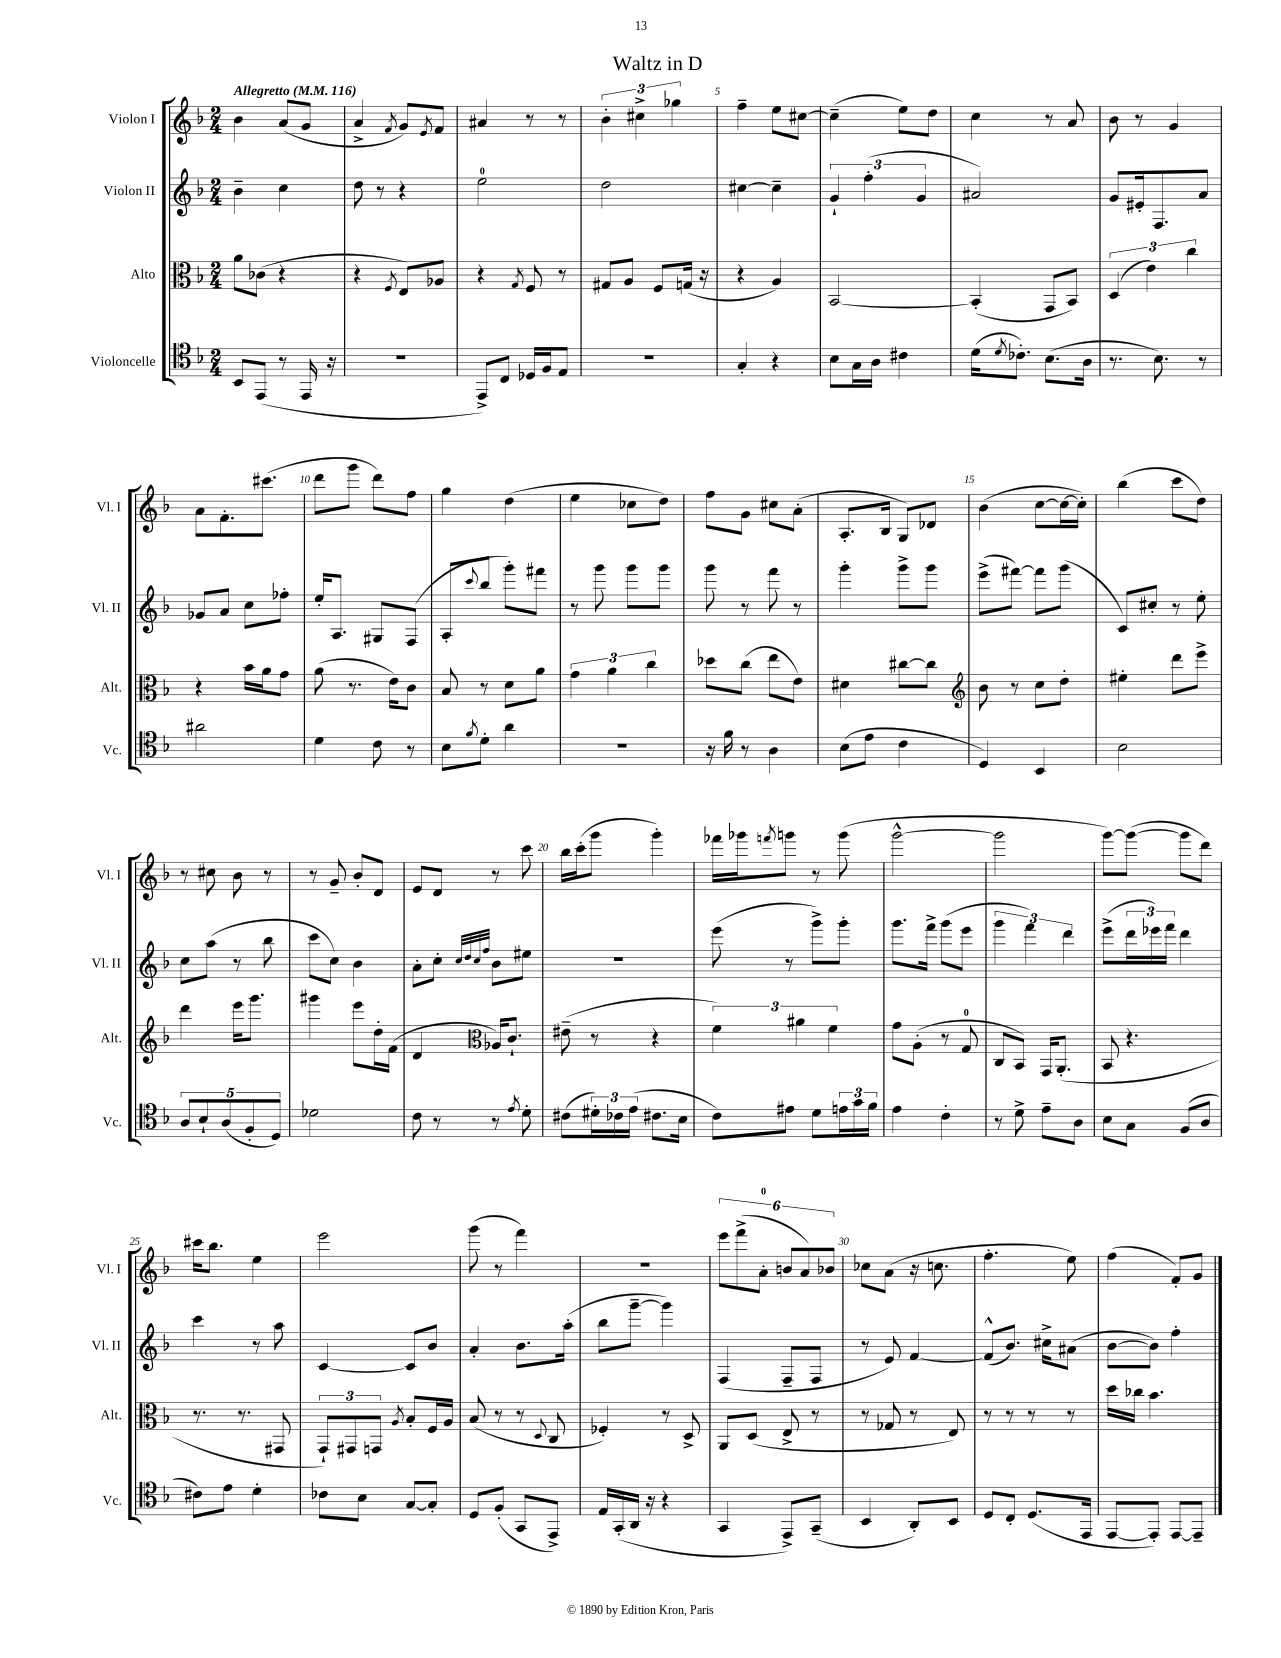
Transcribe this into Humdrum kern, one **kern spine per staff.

**kern	**kern	**kern	**kern
*staff4	*staff3	*staff2	*staff1
*clefC4	*clefC3	*clefG2	*clefG2
*k[b-]	*k[b-]	*k[b-]	*k[b-]
*M2/4	*M2/4	*M2/4	*M2/4
*MM116	*MM116	*MM116	*MM116
8BB-	8a	4b-~	4b-
(8EE	(8c-	.	.
8r	4r	4cc	(8a
16EE	.	.	8g
16r	.	.	.
=	=	=	=
2r	4r	8dd	4a^
.	.	8r	.
.	8qF	.	8qf
.	8E)	4r	8g)
.	.	.	8qe
.	8A-	.	8f
=	=	=	=
8EE^)	4r	2ee	4a#
8C	.	.	.
.	8qG	.	.
16D-	8F	.	8r
16F	.	.	.
8E	8r	.	8r
=	=	=	=
2r	8G#	2dd	6b-'
.	8A	.	.
.	.	.	6cc#^
.	8F	.	.
.	.	.	6gg-
.	(16G	.	.
.	16r	.	.
=	=	=	=
4G'	4r	[4cc#	4ff~
4r	4A)	4cc#~]	8ee
.	.	.	[8cc#
=	=	=	=
8B-	[2BB-	6g`	(4cc#~]
16G	.	.	.
.	.	(6ff'	.
16A	.	.	.
4c#	.	.	8ee)
.	.	6g	.
.	.	.	8dd
=	=	=	=
(16d	(4BB-']	2a#)	4cc
8qd	.	.	.
8.c-')	.	.	.
(8.B-	8GG	.	8r
.	8BB-)	.	8a
16A	.	.	.
=	=	=	=
8.r	(6D	8g	8b-
.	.	16e#'	8r
.	6e)	.	.
8.B-)	.	8.F	.
.	.	.	4g
.	6cc	.	.
8r	.	8a	.
=	=	=	=
2a#	4r	8g-	8a
.	.	8a	8.f'
.	16b-	8cc	.
.	16a	.	(8.ccc#
.	8g	8ff-'	.
=	=	=	=
4d	(8a	16ee'	8ddd
.	.	8.A	.
.	8.r	.	8ggg
8c	.	8G#	8ddd)
.	16e)	.	.
8r	8c	(8F	8ff
=	=	=	=
8B-	8B-	8A'	4gg
8qf	.	8qqccc	.
8d'	8r	8bb-	.
4a	8d	8ggg')	(4dd
.	8a	8fff#	.
=	=	=	=
2r	6g	8r	4ee
.	.	8ggg	.
.	6a	.	.
.	.	8ggg	8cc-
.	6cc	.	.
.	.	8ggg	8dd)
=	=	=	=
16r	8dd-	8ggg	8ff
16f	.	.	.
8r	(8cc	8r	8g
4A	8ee	8fff	8cc#
.	8e)	8r	(8a'
=	=	=	=
(8B-	4d#	4ggg'	8.A'
8e	.	.	.
.	.	.	16B-
4c	[8cc#	8ggg^	8G)
.	8cc#]	8ggg	8d-
=	=	=	=
*	*clefG2	*	*
4D)	8b-	(8eee^	(4b-
.	8r	[8fff#)	.
4BB-	8cc	8fff#]	[8cc
.	8dd'	(8ggg	16cc_
.	.	.	16cc'])
=	=	=	=
2B-	4ee#'	8c)	(4bb-
.	.	8cc#'	.
.	8ddd	8r	8ccc
.	8eee^	8ee'	8dd)
=	=	=	=
10A	4ddd	8cc	8r
10B-`	.	.	.
.	.	(8aa	8cc#
(10A	.	.	.
.	16eee	8r	8b-
10F'	.	.	.
.	8.ggg	.	.
.	.	8bb-	8r
10D)	.	.	.
=	=	=	=
2d-	4ggg#	8ccc	8r
.	.	8cc)	8g~
.	8eee	4b-	8b-'
.	16dd'	.	8d
.	(16f	.	.
=	=	=	=
8c	4d	8a'	8e
8r	.	8cc'	8d
*	*clefC3	*	*
.	.	32qqcc	.
.	.	32qqdd	.
.	.	32qqcc	.
.	.	32qqff	.
8r	16A-)	8b-	8r
.	8.c`	.	.
8qe	.	.	.
8d'	.	8ee#	8ccc
=	=	=	=
(8c#	(8e#~	2r	16bb-
.	.	.	(16ccc'
24d#')	8r	.	8ggg
24c-	.	.	.
(24e	.	.	.
8.c#	4r	.	4ggg')
16B-	.	.	.
=	=	=	=
8c)	6f)	(8eee	16fff-
.	.	.	16ggg-
.	.	.	8qfff
8e#	.	8r	8ggg
.	6a#	.	.
8d	.	8ggg^)	8r
.	6f	.	.
24e	.	8ggg'	(8ggg
24g	.	.	.
24f	.	.	.
=	=	=	=
4e	8g	8.ggg	[2ggg^^
.	(8A'	.	.
.	.	16fff^	.
4c'	8r	(8ggg	.
.	8G	8eee	.
=	=	=	=
8r	8C	6ggg	2ggg]
8d^	8BB-)	.	.
.	.	6fff)	.
8e~	16GG	.	.
.	(8.AA'	.	.
.	.	6ddd	.
8A	.	.	.
=	=	=	=
8B-	8BB-	(8eee^	[8ggg)
8G	4.r	24ddd	(8ggg_
.	.	24eee-)	.
.	.	24fff	.
(8F	.	4ddd	8ggg]
8A	.	.	8ddd)
=	=	=	=
8c#)	8.r	4ccc	16ccc#
.	.	.	8.bb-
8e	.	.	.
.	8.r	.	.
4d'	.	8r	4ee
.	8GG#	8aa	.
=	=	=	=
8c-	12GG`)	[4c	2eee
.	12GG#	.	.
8B-	.	.	.
.	12GG	.	.
.	8qA	.	.
[8G	8B-'	8c]	.
8G']	16F	8b-	.
.	16A	.	.
=	=	=	=
8D	(8B-	4a'	(8ggg
(8F'	8r	.	8r
8GG	8r	8.b-	4fff)
.	8qqD	.	.
8EE^)	8C	.	.
.	.	(16aa'	.
=	=	=	=
16E	4F-')	8bb-	2r
(16GG'	.	.	.
16AA	.	[8ggg~	.
16r	.	.	.
4r	8r	4ggg])	.
.	8D^	.	.
=	=	=	=
4GG	8AA	(4F	12eee
.	.	.	(12fff^
.	(8D	.	.
.	.	.	12a'
8EE^)	8E^	8F~	12b
.	.	.	12a)
(8GG~	8r	8F	.
.	.	.	12b-
=	=	=	=
4BB-	8r	8r	8cc-
.	8G-	8e)	(8a
8AA')	8r	[4f	16r
.	.	.	8.cc
8BB-	8E)	.	.
=	=	=	=
8D	8r	(8f^^]	4.ff'
8C'	8r	8.b-)	.
(8.D	8r	.	.
.	.	16cc#^	.
.	8r	(8a#	8ee)
16EE	.	.	.
=	=	=	=
[8EE	16dd	[8b-	(4ff
.	16cc-	.	.
8EE'])	4.b-	8b-])	.
[8EE	.	4ff'	8f')
8EE~]	.	.	8g
==	==	==	==
*-	*-	*-	*-
